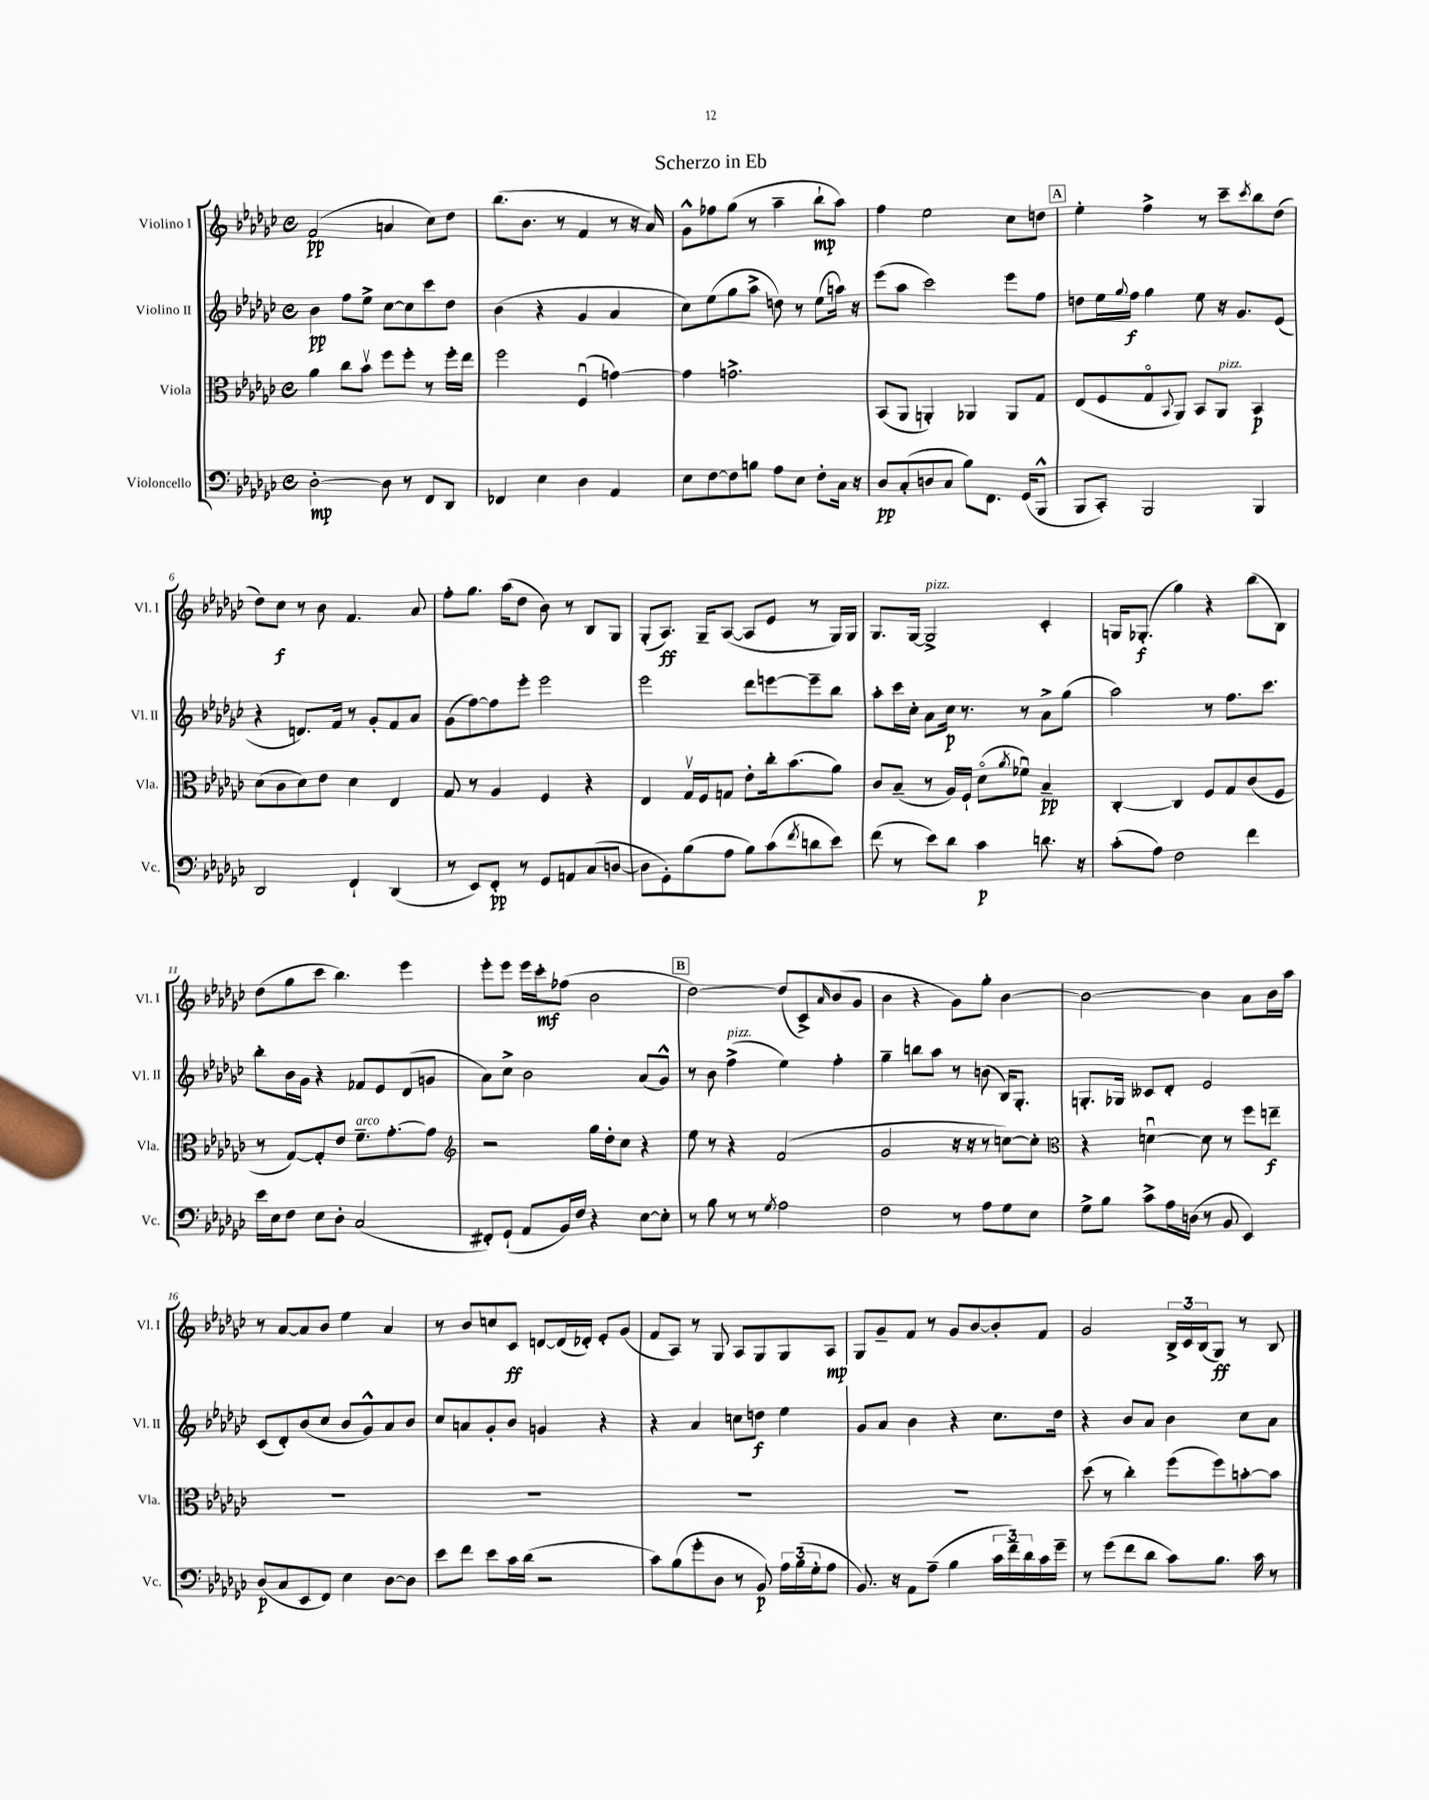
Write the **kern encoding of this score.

**kern	**kern	**kern	**kern
*staff4	*staff3	*staff2	*staff1
*clefF4	*clefC3	*clefG2	*clefG2
*k[b-e-a-d-g-c-]	*k[b-e-a-d-g-c-]	*k[b-e-a-d-g-c-]	*k[b-e-a-d-g-c-]
*M4/4	*M4/4	*M4/4	*M4/4
*met(c)	*met(c)	*met(c)	*met(c)
[2D-'	4a-	4b-	(2f
.	8cc-	8ff	.
.	8b-v	8ee-^	.
8D-]	8ff	[8cc-	4a
8r	8ff'	8cc-]	.
8FF	8r	8ccc-	8cc-)
8DD-	16ff'	8dd-	8dd-
.	16ee-	.	.
=	=	=	=
4FF-	2ff	(4b-	(8.bb-
.	.	.	8.b-
4E-	.	4r	.
.	.	.	8r
4D-	(4Fu	4g-	4f
4AA-	[4g)	4a-	8r
.	.	.	16r
.	.	.	16a-)
=	=	=	=
8E-	4g]	8cc-)	8g-^^
[8F	.	(8ee-	8ff-
8F]	2.g^	8gg-	(8gg-
8B	.	8aa-^	8r
8A-	.	8dd)	4aa-~
8E-	.	8r	.
8F'	.	(8ee-	8bb-`
16C-	.	16aa)	8aa-)
16r	.	16r	.
=	=	=	=
8D-	(8BB-	(8eee-	4ff
(8C-'	8AA-	8aa-	.
8D	4AA')	2ccc-)	2ee-
8C-	.	.	.
8B-)	4AA-	.	.
8.FF	.	.	.
.	8AA-	8eee-	8cc-
(16GG-	.	.	.
8BBB-^^	8G-	8ff	8dd
=	=	=	=
8BBB-	(8E-	8dd	4ee-'
8CC-')	8F	16ee-	.
.	.	8qqgg-	.
.	.	16ff	.
2BBB-	8G-o	4gg-	4ff^
.	8qqBB-	.	.
.	8AA-)	.	.
.	8BB-	8ee-	8r
.	8AA-	16r	8ccc-~
.	.	8.g-	.
.	.	.	8qccc-
4BBB-	4BB-	.	8bb-
.	.	(8e-	(8dd-
=	=	=	=
2DD-	(8d-	4r	8dd-)
.	8c-	.	8cc-
.	8d-)	8.d)	8r
.	8e-	.	8b-
.	.	16f	.
4FF`	4d-	8r	4.f
.	.	8g-'	.
(4DD-	4E-	8f	.
.	.	8a-	8a-
=	=	=	=
8r	8G-	(8g-	8ff'
8EE-)	8r	[8ff)	8.gg-
8FF'	4A-	8ff]	.
.	.	.	(16aa-
8r	.	8eee-'	8dd-
8GG-	4F	2eee-	8b-)
8AA	.	.	8r
(8C-	4r	.	8B-
[8D	.	.	8G-
=	=	=	=
8D]	4E-	2eee-	(8G-'
8GG-')	.	.	8.A-)
(8B-	16G-v	.	.
.	16F	.	16G-~
8A-	8G	.	([8A-
8B-)	8e-'	8ddd-	8A-]
(8c-	16cc-'	[8eee	8e-
.	(8.b-	.	.
8qf	.	.	.
8d	.	8eee~]	8r
8e-)	8a-)	8bb-	16G-)
.	.	.	16G-
=	=	=	=
(8f	8c-	8aa-'	8.G-
8r	(8B-~	16ccc-	.
.	.	16cc-'	[16G-
8e-)	8r	8a-	2G-^]
8d-	16A-)	16cc-	.
.	16F`	8.r	.
4c-	(8d-o	.	.
.	8qa-	.	.
.	8f-u)	8r	.
8.d	4B-~	8a-^	4c-'
.	.	(8gg-	.
16r	.	.	.
=	=	=	=
(8c-'	[4C-'	2aa-)	16G
.	.	.	(8.G-'
8A-)	.	.	.
2F	4C-]	.	4gg-)
.	8F	8r	4r
.	8G-	8.ff	.
4f	(8c-	.	(8bb-
.	.	8.ccc-	.
.	8F	.	8B-)
=	=	=	=
16e-	8r	8bb-'	(8dd-
16E-	.	.	.
8F	[8G-)	16b-	8gg-
.	.	16g-	.
8E-	8G-']	4r	8ccc-
8D-'	8e-	.	4.bb-)
(2C-	8.f~	8f-	.
.	.	8e-	.
.	[8.g-'	.	.
.	.	(8d-	4eee-
.	8g-]	8g	.
=	=	=	=
*	*clefG2	*	*
8FF#')	2r	8a-)	8eee-'
(8GG-`	.	8cc-^	8eee-
8AA-	.	2b-	16eee-
.	.	.	16ccc-'
16BB-)	.	.	(8ff-
16F	.	.	.
4r	16gg-	.	2b-
.	16dd-'	.	.
.	8cc-	.	.
[8E-	4r	(8a-	.
8E-']	.	8g-^^)	.
=	=	=	=
8r	8ee-	8r	[2dd-)
8B-	8r	8b-	.
8r	4r	(4ff^	.
8r	.	.	.
8qG-	.	.	.
2A-	(2f	4ee-)	(8dd-]
.	.	.	8c-^)
.	.	.	16qqa-
.	.	4ff'	(8b-
.	.	.	8g-
=	=	=	=
2F	2g-	4gg-~	4b-
.	.	8bb	4r
.	.	8aa-	.
8r	16r	8r	8g-)
.	16r	.	.
8A-	8r	(8b	8gg-'
8G-	[8cc)	16B-)	[4b-
.	.	8.G-'	.
8E-	8cc']	.	.
=	=	=	=
*	*clefC3	*	*
8G-^	4r	8.G'	2b-_
8B-	.	.	.
.	.	16G-	.
8c-^	[4du	8c--	.
16A-	.	8d-'	.
(16D	.	.	.
8r	8d]	2e-	4b-]
8BB-	8r	.	.
4EE-)	8ff	.	8a-
.	8ee~	.	16b-
.	.	.	16aa-
=	=	=	=
(8D-	1r	(8c-	8r
8C-	.	8d-')	[8a-
8EE-	.	(8b-	8a-]
8FF)	.	8cc-	8b-
4E-	.	8b-	4ee-
.	.	8g-^^)	.
[8D-	.	8a-	4a-
8D-]	.	8b-	.
=	=	=	=
8e-	1r	8cc-	8r
8f	.	8a	8b-
8e-	.	8g-'	8cc
16c-	.	8b-	8c-
(16d-	.	.	.
2r	.	4g	[8d
.	.	.	(16d]
.	.	.	16d-')
.	.	4r	8e-'
.	.	.	(8g-
=	=	=	=
8c-)	1r	4r	8f
(8B-	.	.	8A-)
8g-'	.	4a-	8r
8D-	.	.	8G-
8r	.	8cc	8A-
8BB-)	.	8dd	8G-
24A-	.	4ee-	8G-
(24B-	.	.	.
24G-'	.	.	.
8A-	.	.	8A-
=	=	=	=
8.BB-)	1r	8g-	8G-
.	.	8a-	8g-~
16r	.	.	.
8AA-	.	4b-	8f
(8A-~	.	.	8r
4B-	.	4r	8g-
.	.	.	[8b-
24c-	.	8.cc-	8b-']
24f~)	.	.	.
24d-	.	.	.
16c-	.	.	8f
16g-~	.	16dd-	.
=	=	=	=
8r	(8dd-	4r	2g-
(8g-	8r	.	.
8f	4cc-')	8b-	.
8d-	.	8a-	.
8c-)	(8ff	4b-	24B-^
.	.	.	24c-
.	.	.	(24B-
8.B-	8ff)	.	8G-)
.	[8b'	8cc-	8r
16c-	.	.	.
8r	8b]	8a-	8B-
==	==	==	==
*-	*-	*-	*-
